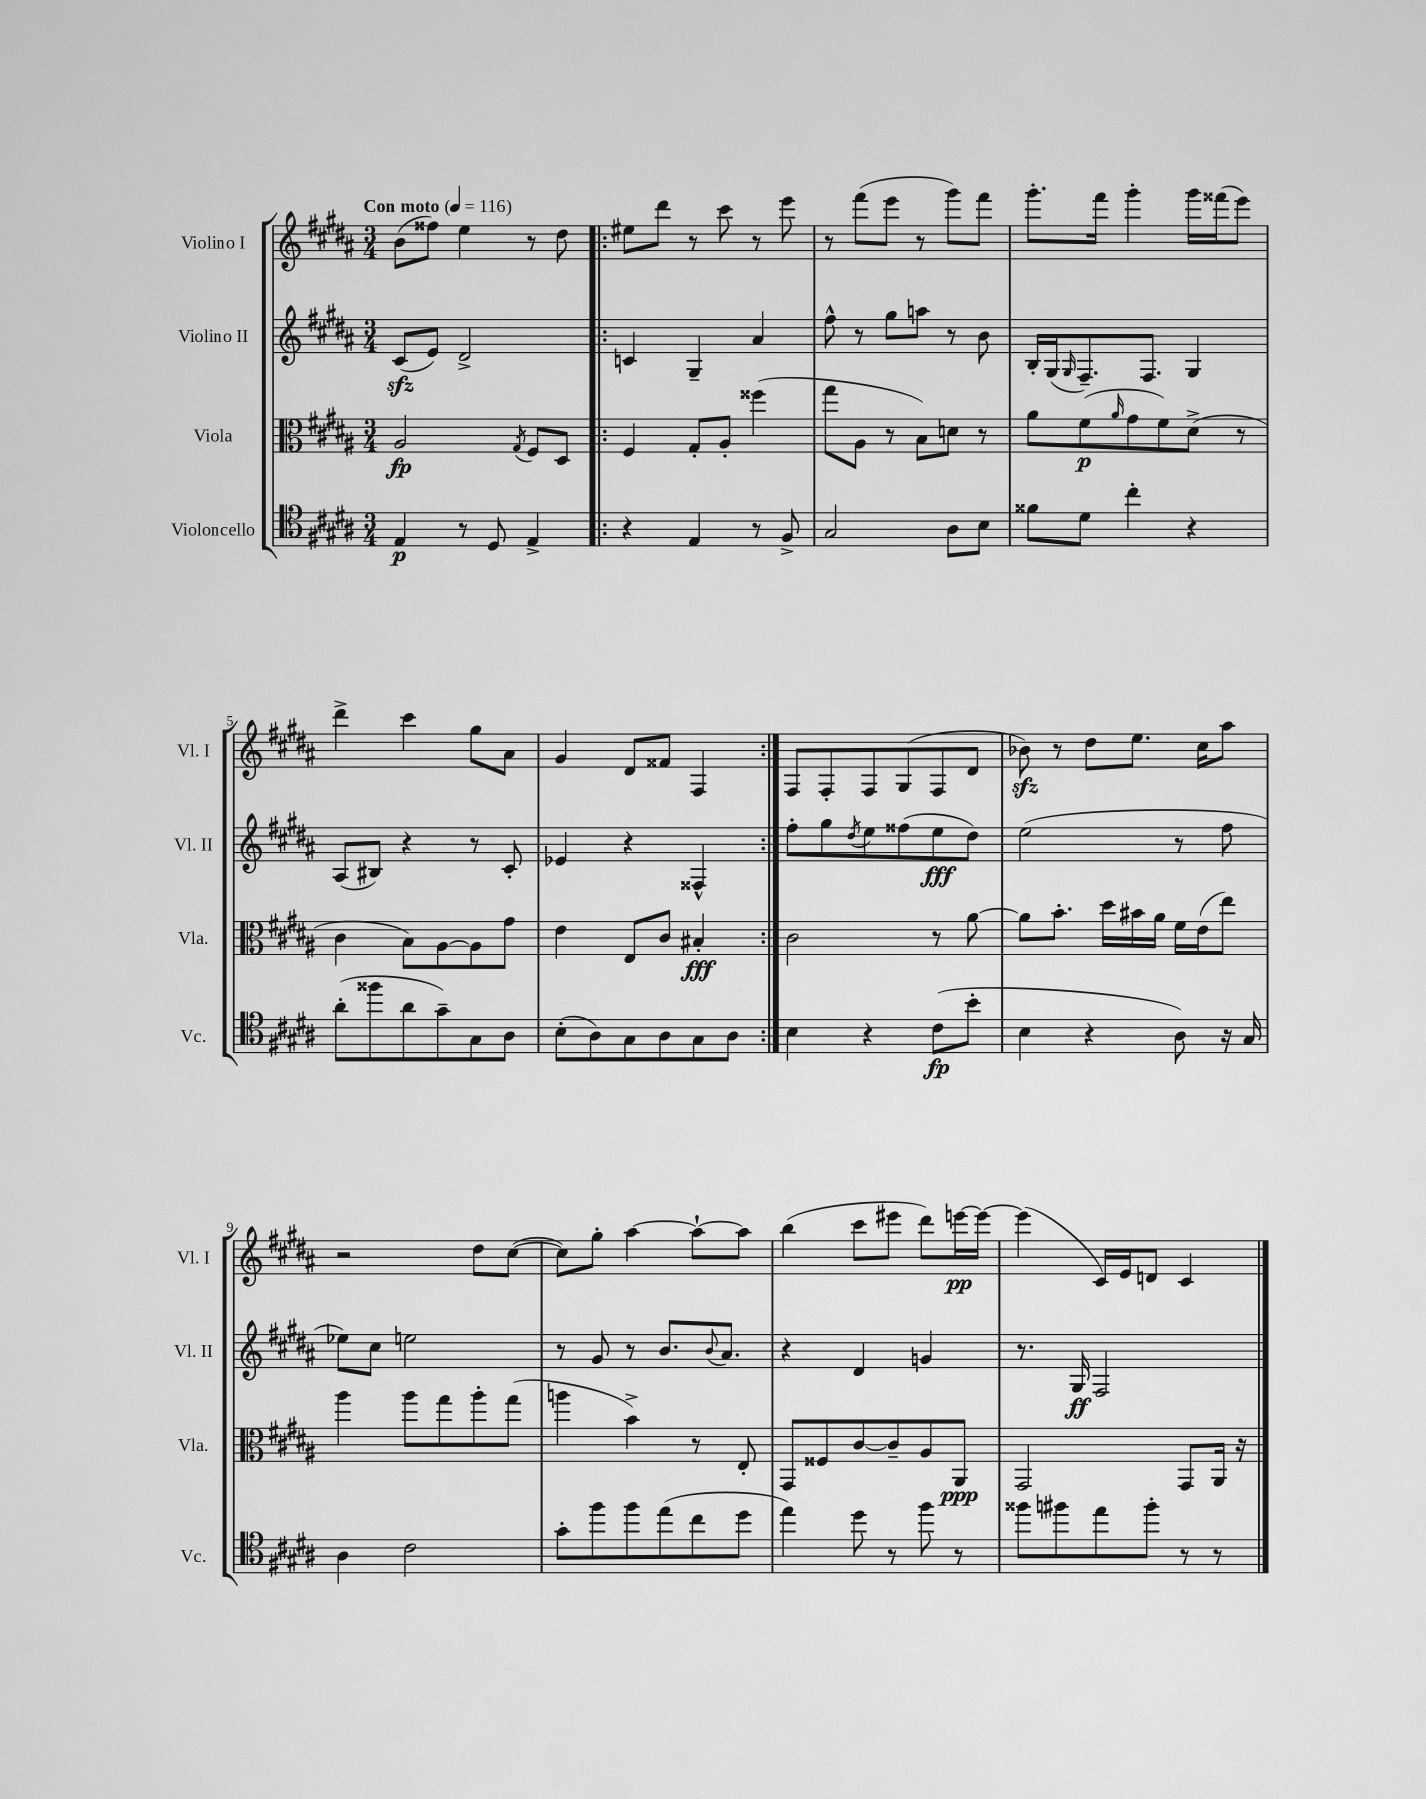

**kern	**dynam	**kern	**dynam	**kern	**dynam	**kern	**dynam
*part4	*part4	*part3	*part3	*part2	*part2	*part1	*part1
*staff4	*staff4	*staff3	*staff3	*staff2	*staff2	*staff1	*staff1
*I"Violoncello	*	*I"Viola	*	*I"Violino II	*	*I"Violino I	*
*I'Vc.	*	*I'Vla.	*	*I'Vl. II	*	*I'Vl. I	*
*clefC4	*	*clefC3	*	*clefG2	*	*clefG2	*
*k[f#c#g#d#a#]	*	*k[f#c#g#d#a#]	*	*k[f#c#g#d#a#]	*	*k[f#c#g#d#a#]	*
*M3/4	*	*M3/4	*	*M3/4	*	*M3/4	*
*MM116	*	*MM116	*	*MM116	*	*MM116	*
=1	=1	=1	=1	=1	=1	=1	=1
!	!	!	!	!	!	!LO:TX:a:B:t=Con moto	!
4E/	p	2A#/	fp	(8c#zz/L	.	(8b\L	.
.	.	.	.	8e/J)	.	8ff##X\J)	.
8r	.	.	.	2d#^/	.	4ee\	.
8D#/	.	.	.	.	.	.	.
.	.	8qG#/	.	.	.	.	.
4E^/	.	8F#/L	.	.	.	8r	.
.	.	8D#/J	.	.	.	8dd#\	.
=2!|:	=2!|:	=2!|:	=2!|:	=2!|:	=2!|:	=2!|:	=2!|:
4r	.	4F#/	.	4cn/	.	8ee#X\L	.
.	.	.	.	.	.	8ddd#\J	.
4E/	.	8G#'/L	.	4G#~/	.	8r	.
.	.	8A#'/J	.	.	.	8ccc#\	.
8r	.	(4ff##X\	.	4a#/	.	8r	.
8F#^/	.	.	.	.	.	8eee\	.
=3	=3	=3	=3	=3	=3	=3	=3
2G#/	.	8gg#\L	.	8ff#^^\	.	8r	.
.	.	8A#\J	.	8r	.	(8fff#\L	.
.	.	8r	.	8gg#\L	.	8eee\J	.
.	.	8B\L)	.	8aan\J	.	8r	.
8A#\L	.	8dn\J	.	8r	.	8ggg#\L)	.
8B\J	.	8r	.	8b\	.	8fff#\J	.
=4	=4	=4	=4	=4	=4	=4	=4
8f##X\L	.	8a#\L	.	16B'/LL	.	8.ggg#'\L	.
.	.	.	.	(16G#/J	.	.	.
.	.	.	.	16qqG#/	.	.	.
8d#\J	.	(8f#\	p	8.F#~/)	.	.	.
.	.	.	.	.	.	16fff#\Jk	.
.	.	16qqa#/	.	.	.	.	.
4cc#'\	.	8g#\	.	.	.	4ggg#'\	.
.	.	.	.	8.F#/J	.	.	.
.	.	8f#\)	.	.	.	.	.
4r	.	(8d#^\J	.	4G#/	.	16ggg#\LL	.
.	.	.	.	.	.	(16fff##X\J	.
.	.	8r	.	.	.	8eee\J)	.
!!LO:LB:g=z
=5	=5	=5	=5	=5	=5	=5	=5
(8a#'\L	.	4c#\	.	(8A#/L	.	4ddd#^\	.
8ff##X\	.	.	.	8B#X/J)	.	.	.
8a#\	.	8B\L)	.	4r	.	4ccc#\	.
8g#~\)	.	[8A#\	.	.	.	.	.
8G#\	.	8A#\]	.	8r	.	8gg#\L	.
8A#\J	.	8g#\J	.	8c#'/	.	8a#\J	.
=6	=6	=6	=6	=6	=6	=6	=6
(8B'\L	.	4e\	.	4e-X/	.	4g#/	.
8A#\)	.	.	.	.	.	.	.
8G#\	.	8E/L	.	4r	.	8d#/L	.
8A#\	.	8c#/J	.	.	.	8f##X/J	.
8G#\	.	4B#X'/	fff	4F##X^^/	.	4F#/	.
8A#\J	.	.	.	.	.	.	.
=7:|!	=7:|!	=7:|!	=7:|!	=7:|!	=7:|!	=7:|!	=7:|!
4B\	.	2c#\	.	8ff#'\L	.	8F#/L	.
.	.	.	.	8gg#\	.	8F#'/	.
.	.	.	.	8qdd#/	.	.	.
4r	.	.	.	8ee\	.	8F#/	.
.	.	.	.	(8ff##X\	.	(8G#/	.
(8c#\L	fp	8r	.	8ee\	fff	8F#/	.
8b'\J	.	[8a#\	.	8dd#\J)	.	8d#/J	.
=8	=8	=8	=8	=8	=8	=8	=8
4B\	.	8a#\L]	.	(2ee\	.	8b-Xzz\)	.
.	.	8.b'\J	.	.	.	8r	.
4r	.	.	.	.	.	8dd#\L	.
.	.	16dd#\LL	.	.	.	.	.
.	.	16b#X\	.	.	.	8.ee\J	.
.	.	16a#\JJ	.	.	.	.	.
8A#\)	.	16f#\LL	.	8r	.	.	.
.	.	(16e\J	.	.	.	16cc#\KL	.
16r	.	8ee\J)	.	8ff#\	.	8aa#\J	.
16G#/	.	.	.	.	.	.	.
!!LO:LB:g=z
=9	=9	=9	=9	=9	=9	=9	=9
4A#\	.	4aa#\	.	8ee-X\L)	.	2r	.
.	.	.	.	8cc#\J	.	.	.
2c#\	.	8aa#\L	.	2een\	.	.	.
.	.	8gg#\	.	.	.	.	.
.	.	8aa#'\	.	.	.	8dd#\L	.
.	.	(8gg#\J	.	.	.	([8cc#\J	.
=10	=10	=10	=10	=10	=10	=10	=10
8g#'\L	.	4aan\	.	8r	.	8cc#\L])	.
8ff#\	.	.	.	8g#/	.	8gg#'\J	.
8ff#\	.	4b^\)	.	8r	.	[4aa#\	.
(8ee\	.	.	.	8.b/L	.	.	.
8cc#\	.	8r	.	.	.	8aa#`\L_	.
.	.	.	.	8qqb/	.	.	.
.	.	.	.	8.a#/J	.	.	.
8dd#\J	.	8E'/	.	.	.	8aa#\J]	.
=11	=11	=11	=11	=11	=11	=11	=11
4ee\)	.	8GG#/L	.	4r	.	(4bb\	.
.	.	8F##X/	.	.	.	.	.
8dd#\	.	[8c#/	.	4d#/	.	8ccc#\L	.
8r	.	8c#~/]	.	.	.	8eee#X\J	.
8ff#\	.	8A#/	.	4gn/	.	8ddd#\L)	.
8r	.	8AA#/J	ppp	.	.	[16eeen\L	pp
.	.	.	.	.	.	16eee\JJ_	.
=12	=12	=12	=12	=12	=12	=12	=12
8ff##X\L	.	2GG#/	.	8.r	.	(4eee\]	.
8ff#X\	.	.	.	.	.	.	.
.	.	.	.	16G#/	ff	.	.
8ee\	.	.	.	2F#/	.	16c#/LL)	.
.	.	.	.	.	.	16e/J	.
8ff#'\J	.	.	.	.	.	8dn/J	.
8r	.	8GG#/L	.	.	.	4c#/	.
8r	.	16AA#/Jk	.	.	.	.	.
.	.	16r	.	.	.	.	.
==	==	==	==	==	==	==	==
*-	*-	*-	*-	*-	*-	*-	*-
